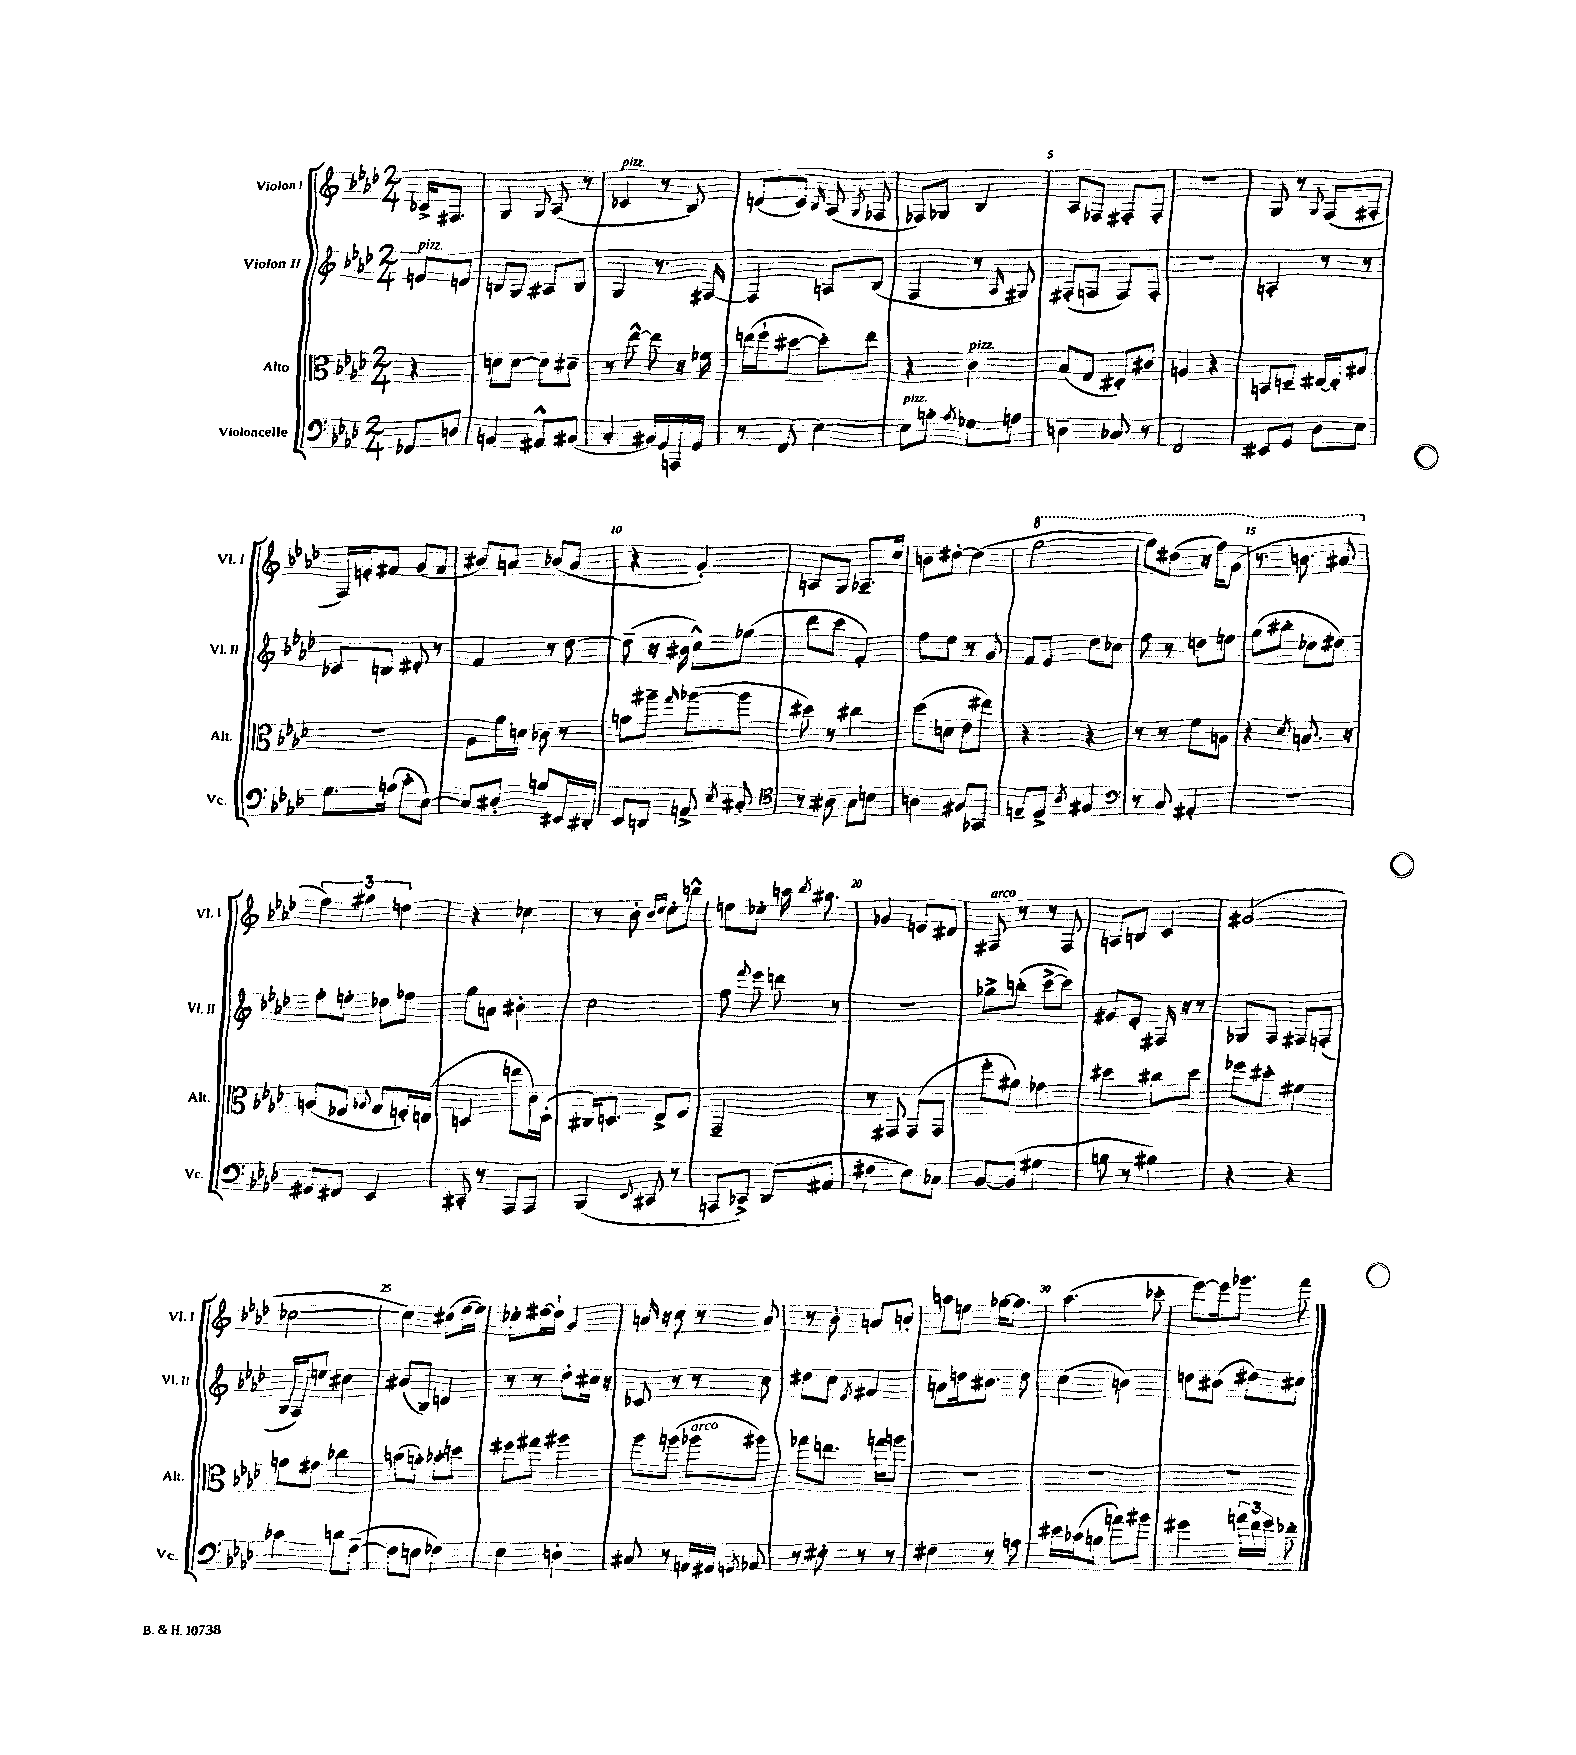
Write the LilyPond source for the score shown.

<<
\new StaffGroup <<
\new Staff = "s0" \with { instrumentName = "Violon I" shortInstrumentName = "Vl. I" } {
    \clef treble \key aes \major \numericTimeSignature \time 2/4 \partial 4
    \autoBeamOff ces'16[-> fis8.] |
    g4 \appoggiatura { g8 } aes8( r8 |
    ces'4^\markup { \italic "pizz." } r8 bes8) |
    d'8[( c'8]) \grace { bes16 } aes8( \acciaccatura { g8 } fes8 |
    fes8[) ges8] bes4 |
    aes8[ fes8] fis8[-. fis8]-. |
    r2 |
    g8 r8 \appoggiatura { g8 } f8[( fis8]-. |
    f16[) e'16-. fis'8] g'8[( fis'8] |
    bis'8[) a'8] bes'8[( a'8] |
    r4 g'4-.) |
    a8[ g8] aes8.[-- c''16] |
    b'8[ dis''8]~-. dis''4( |
    \ottava #1 g'''2~ |
    g'''8[) dis'''8]( r16 f'''16[) g''8]( |
    r8. b''8. ais''8 \ottava #0 |
    \tuplet 3/2 { f''4) gis''4 d''4 } |
    r4 ces''4 |
    r8 bes'8-. \grace { bes'16[ c''16] } c''8[-. b''8]-^ |
    d''8[ ces''8]-. a''16 \acciaccatura { bes''8 } gis''8. |
    ges'4 e'8[ dis'8] |
    fis8^\markup { \italic "arco" } r8 r8 fis8 |
    a8[ b8] c'4 |
    gis'2( |
    ces''2~ |
    ces''4) cis''8[( ees''16~ ees''16]) |
    ces''8[-. dis''16~ dis''16]-! g'4 |
    a'16 r16 c''8 r8 a'8 |
    r8 bes'8-. a'8[ b'8]-. |
    a''8[ e''8] ges''16[~ ges''8.] |
    aes''4.( ces'''8-. |
    ees'''8[~) ees'''16 ges'''8.] f'''8 \bar "|." |
}
\new Staff = "s1" \with { instrumentName = "Violon II" shortInstrumentName = "Vl. II" } {
    \clef treble \key aes \major \numericTimeSignature \time 2/4 \partial 4
    \autoBeamOff e'8[^\markup { \italic "pizz." } d'8] |
    b8[ g8] ais8[ b8] |
    g4 r8. fis16~ |
    fis4 a8[ bes8]( |
    f4 r8 \grace { aes16 } gis8) |
    fis8[-.( f8] f8[) f8]-. |
    R2 |
    a4-. r8 r8 |
    ces'8[ b8] dis'8-. r8 |
    f'4 r8 des''8~ |
    des''8--( r16 bis'16 c''8[-^) ges''8]( |
    des'''8[ c'''8] f'4-.) |
    f''8[ ees''8] r8 g'8 |
    f'8[ ees'8] des''8[ ces''8] |
    f''8 r8 d''8[ e''8] |
    g''8[( bis''8]-. ces''8[ dis''8]) |
    f''8[-. e''8]-. ces''8[ fes''8] |
    g''8[ a'8] bis'4-. |
    c''2 |
    f''8 \appoggiatura { f'''8 } ees'''8 d'''8 r8 |
    R2 |
    ges''8[-> b''8]-.( c'''8[~-> c'''8]) |
    gis'8[ ees'8]-. fis16 r16 r8 |
    ges8[ f8] fis8[ f8]-.( |
    g16[ f16) e''8] cis''4 |
    bis'8[( bes8]) d'4 |
    r8 r8 des''8[-. cis''16] r16 |
    ces'8 r8 r8 c''8 |
    dis''8[ c''8] \acciaccatura { ees'8 } fis'4 |
    a'8[ d''16 bis'8.] d''8 |
    c''4( b'4) |
    d''8[ bis'8]( dis''8[) cis''8] \bar "|." |
}
\new Staff = "s2" \with { instrumentName = "Alto" shortInstrumentName = "Alt." } {
    \clef alto \key aes \major \numericTimeSignature \time 2/4 \partial 4
    \autoBeamOff r4 |
    d'8[ d'8]~ d'8[ dis'8]-- |
    r8 ees''8~-^ ees''8 r16 fes'16 |
    e''16[( f''16-! dis''8]~ dis''8[-.) e''8] |
    r4 c'4^\markup { \italic "pizz." } |
    bes8[( g8] eis8[-.) cis'8] |
    a4 r4 |
    b,8[ d8]-- eis16[~ eis16-. bis8] |
    R2 |
    aes8[ aes'16 d'16] ces'8 r8 |
    a'8[ ais''8]-- \grace { g''16 } aes''8[~( aes''8] |
    dis''8) r8 cis''4 |
    des''8[( d'8] ees'8[ eis''8]) |
    r4 r4 |
    r8 r8 f'8[ a8] |
    r4 \acciaccatura { des'8 } b8. r16 |
    a8[( fes8] \appoggiatura { aes8 } g8[ f16-.) e16]( |
    d4 e''8[ c'16) d16]-.( |
    cis16[) d8.] ees8[-> f8] |
    g,2-- |
    r8 gis,8 gis,8[( gis,8] |
    f''8[-. ais'8]) ges'4 |
    dis''4 cis''8[ dis''8] |
    fes''8[ dis''8]-. fis'4 |
    a'8[ gis'8] ces''4 |
    b'8[( a'8]-.) bes'8[-. d''8] |
    fis''8[ gis''8] ais''4 |
    aes''8[ a''8]( aes''8[^\markup { \italic "arco" } ais''8]) |
    ges''8[ e''8.] g''16[ a''8] |
    R2 |
    R2 |
    R2 \bar "|." |
}
\new Staff = "s3" \with { instrumentName = "Violoncelle" shortInstrumentName = "Vc." } {
    \clef bass \key aes \major \numericTimeSignature \time 2/4 \partial 4
    \autoBeamOff fes,8[ d8] |
    b,4 ais,8[-^ bis,8]( |
    c4-. bis,16[) g,16 a,,16 g,16] |
    r8 f,8( ees4~) |
    ees8[^\markup { \italic "pizz." } b8]-. \acciaccatura { aes8 } ges8[ a8] |
    d4-- ces8 r8 |
    f,2 |
    eis,8[ g,8] des8[ ees8] |
    g8.[ a16]( c'8[-. c8]~) |
    c8[ dis8]-. b8[ eis,16 dis,16]-. |
    ees,8[ d,8] a,8-> \acciaccatura { ees8 } cis8-. |
    \clef tenor r8 ais8 g8[ b8] |
    a4 fis8[ ges,8] |
    e8[-- des8]-> \acciaccatura { aes8 } fis4 |
    \clef bass r8 c8 ais,4-. |
    R2 |
    gis,8[ fis,8] ees,4 |
    cis,8-. r8 aes,,8[ aes,,8] |
    bes,,4( \appoggiatura { ees,8 } cis,8 r8 |
    a,,8[ ces,8]->) des,8[( ais,8] |
    fis4 ees8[) ces8] |
    bes,8[~ bes,8]( gis4 |
    b8 r8 bis4) |
    r4 r4 |
    ces'4 d'8[ f8]~--( |
    f8[ e8] fes4) |
    ees4 d4-. |
    cis8 r8 a,16[ gis,16] \acciaccatura { g,8 } aes,8 |
    r8 eis8-. r8 r8 |
    fis4 r8 a8 |
    eis'16[ ces'16( b8] a'8[) bis'8] |
    gis'4 \tuplet 3/2 { a'16[ f'16 gis'16] } fes'8-. \bar "|." |
}
>>
>>
\layout { \context { \Score \override BarNumber.break-visibility = ##(#f #t #t) barNumberVisibility = #(every-nth-bar-number-visible 5) } }
